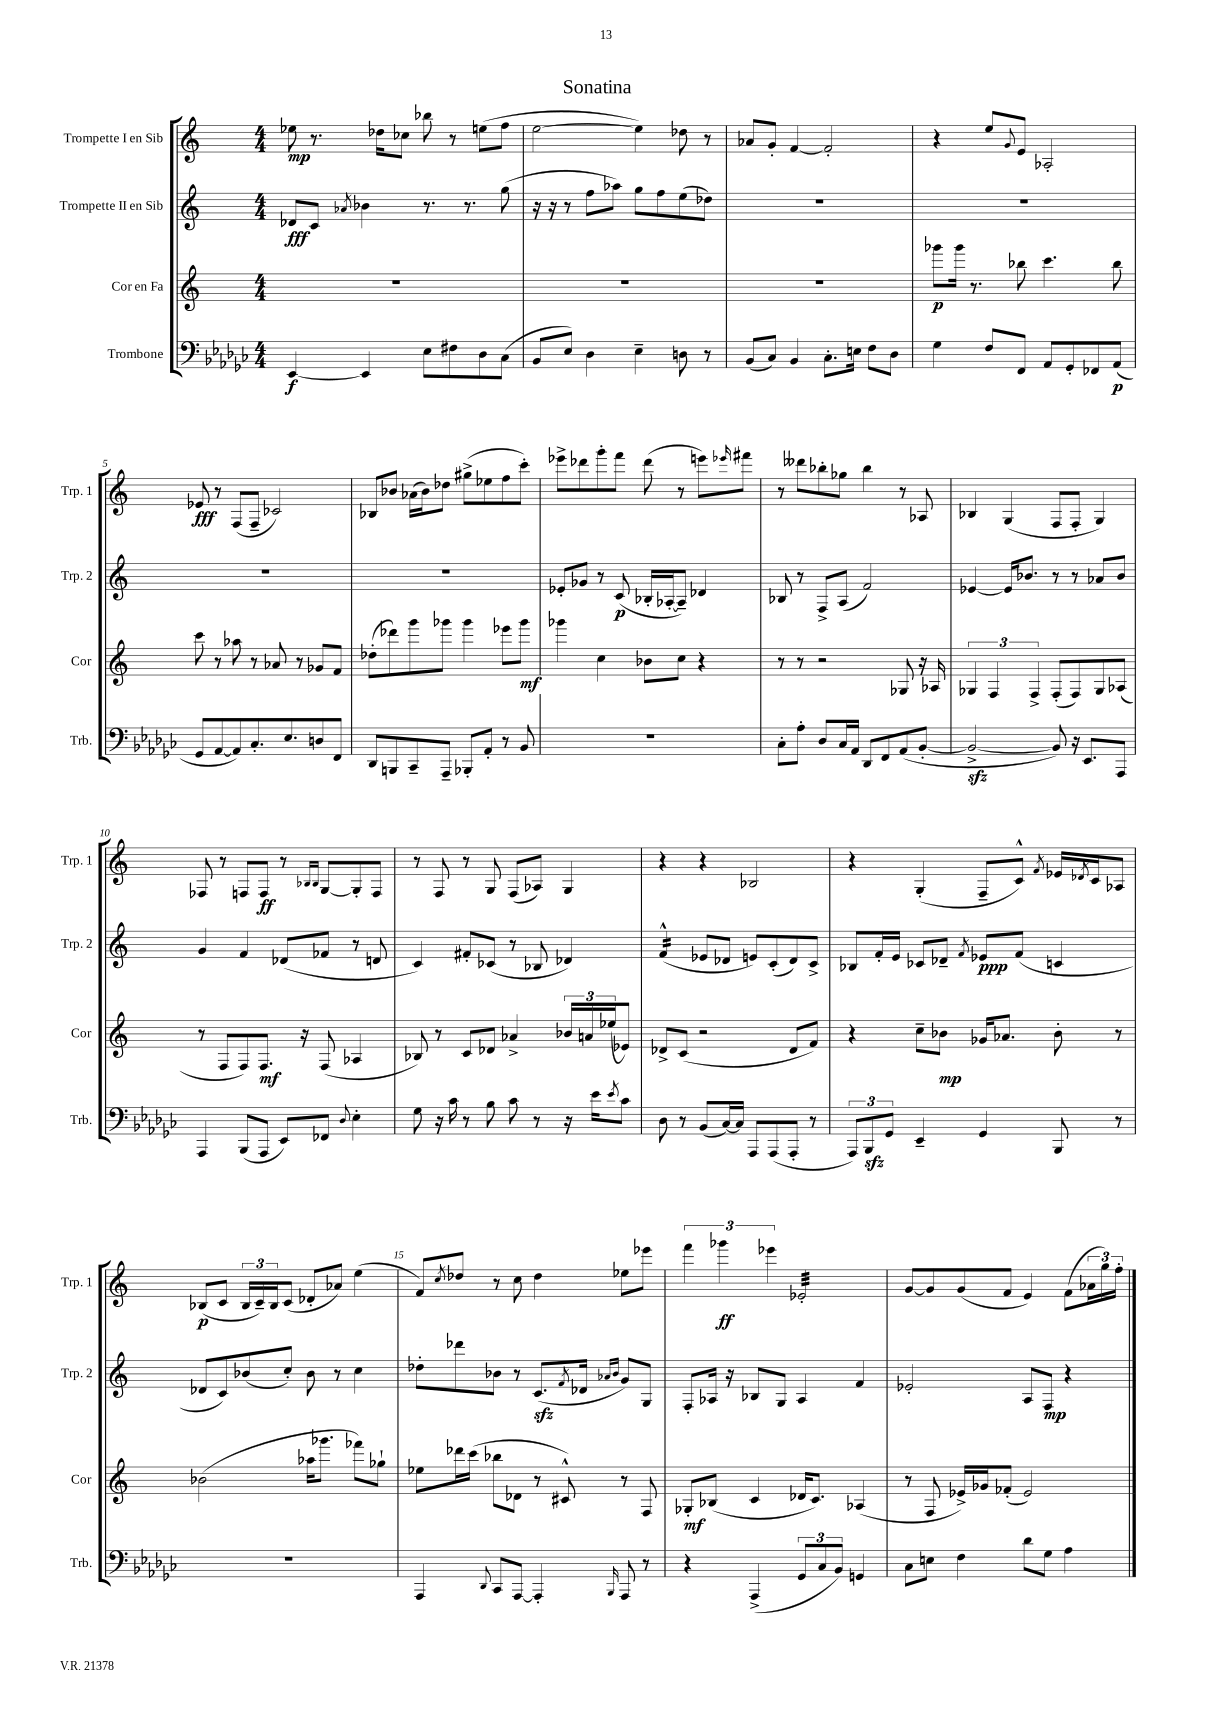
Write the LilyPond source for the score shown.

\header { title = "Sonatina" }
<<
\new StaffGroup <<
\new Staff = "s0" \with { instrumentName = "Trompette I en Sib" shortInstrumentName = "Trp. 1" } {
    \clef treble \key c \major \numericTimeSignature \time 4/4
    ees''8\mp r8. des''16 ces''8 bes''8 r8 e''8( f''8 |
    e''2~ e''4) des''8 r8 |
    aes'8 g'8-. f'4~ f'2-. |
    r4 e''8 \appoggiatura { g'8 } e'8 aes2-. |
    ees'8\fff r8 f8( f8-- ces'2) |
    bes8 bes'8 aes'16( bes'16) des''8 gis''8->( ees''8 f''8 c'''8-.) |
    ees'''8-> des'''8 g'''8-. f'''8 des'''8( r8 e'''8) \grace { ees'''16 } fis'''8 |
    r8 deses'''8 bes''8-. ges''8 bes''4 r8 aes8 |
    bes4 g4( f8 f8-. g4) |
    fes8 r8 f8 f8\ff r8 \grace { bes16 bes16 } g8~ g8-. f8 |
    r8 f8 r8 g8 f8( aes8) g4 |
    r4 r4 bes2 |
    r4 g4-.( f8-- c'8-^) \acciaccatura { f'8 } ees'16 \acciaccatura { des'8 } c'16 aes8 |
    bes8\p( c'8 \tuplet 3/2 { bes16 c'16--) bes16 } c'8( des'8-. aes'8) e''4( |
    f'8) \acciaccatura { c''8 } des''8 r8 c''8 des''4 ees''8 ees'''8 |
    \tuplet 3/2 { f'''4 ges'''4\ff ees'''4 } ees'2:32-. |
    g'8~ g'8 g'8( f'8 e'4) f'8( \tuplet 3/2 { aes'16 g''16) f''16-. } \bar "|." |
}
\new Staff = "s1" \with { instrumentName = "Trompette II en Sib" shortInstrumentName = "Trp. 2" } {
    \clef treble \key c \major \numericTimeSignature \time 4/4
    des'8\fff c'8 \acciaccatura { aes'8 } bes'4 r8. r8. g''8( |
    r16 r16 r8 f''8 aes''8) g''8 f''8 e''8( des''8) |
    R1 |
    R1 |
    R1 |
    R1 |
    ees'8-. ges'8 r8 c'8\p( bes16-. aes16~-. aes8--) des'4 |
    bes8 r8 f8-> a8( f'2) |
    ees'4~ ees'16 bes'8. r8 r8 aes'8 bes'8 |
    g'4 f'4 des'8( fes'8 r8 d'8 |
    c'4) fis'8-. ces'8( r8 bes8 des'4) |
    f'4:16-^( ees'8 des'8 e'8) c'8-.( des'8) c'8-> |
    bes8 f'16-. e'16 ces'8 des'8-- \acciaccatura { f'8 } ees'8\ppp f'8( c'4 |
    des'8 c'8) bes'8( c''8-.) bes'8 r8 c''4 |
    des''8-. des'''8 bes'8 r8 c'8.\sfz( \acciaccatura { f'8 } des'16 \grace { aes'16 bes'16 } g'8) g8 |
    f8-. aes16 r16 bes8 g8 aes4 f'4 |
    ees'2-. a8 f8\mp r4 \bar "|." |
}
\new Staff = "s2" \with { instrumentName = "Cor en Fa" shortInstrumentName = "Cor" } {
    \clef treble \key c \major \numericTimeSignature \time 4/4
    R1 |
    R1 |
    R1 |
    ges'''8\p ges'''16 r8. bes''8 c'''4. bes''8 |
    c'''8 r8 aes''8 r8 aes'8 r8 ges'8 f'8 |
    des''8-.( des'''8) g'''8 ges'''8 ges'''4 ees'''8 ges'''8\mf |
    ges'''4 c''4 bes'8 c''8 r4 |
    r8 r8 r2 ges8 r16 aes16 |
    \tuplet 3/2 { ges4 f4 f4-> } f8-.( f8) ges8 aes8( |
    r8 f8 f8) f8.\mf r16 f8( aes4 |
    bes8) r8 c'8 des'8 aes'4-> \tuplet 3/2 { bes'16 a'16 ees''16( } ees'8) |
    des'8-> c'8( r2 des'8 f'8) |
    r4 c''8-- bes'8\mp ges'16 aes'8. bes'8-. r8 |
    bes'2( aes''16 ges'''8. fes'''8) ges''8-! |
    ees''8 des'''16 c'''16( bes''8 des'8 r8 cis'8-^) r8 f8 |
    ges8-.\mf bes8( c'4 des'16 c'8.) aes4( |
    r8 f8 ees'16->) ges'16 fes'8-.( ees'2) \bar "|." |
}
\new Staff = "s3" \with { instrumentName = "Trombone" shortInstrumentName = "Trb." } {
    \clef bass \key ges \major \numericTimeSignature \time 4/4
    ees,4~\f ees,4 ees8 fis8 des8 ces8( |
    bes,8 ees8) des4 ees4-- d8 r8 |
    bes,8( ces8) bes,4 ces8.-. e16 f8 des8 |
    ges4 f8 f,8 aes,8 ges,8-. fes,8 aes,8\p( |
    ges,8 aes,8~ aes,8) ces8.-. ees8. d8 f,8 |
    des,8 b,,8 ces,8-- aes,,8-- bes,,8-. aes,8-. r8 bes,8 |
    R1 |
    ces8-. aes8-. des8 ces16 aes,16 des,8 f,8 aes,8( bes,8~-. |
    bes,2~->\sfz bes,8) r16 ees,8. aes,,8 |
    aes,,4 bes,,8( aes,,8 ees,8) fes,8 \appoggiatura { des8 } ees4-. |
    ges8 r16 ces'16 r8 bes8 ces'8 r8 r16 ees'16 \acciaccatura { ees'8 } ces'8 |
    des8 r8 bes,8( ces16~) ces16 aes,,8 aes,,8( aes,,8-. r8 |
    \tuplet 3/2 { aes,,8) bes,,8\sfz ges,8 } ees,4-- ges,4 bes,,8 r8 |
    R1 |
    aes,,4 \appoggiatura { des,8 } ces,8 aes,,8~ aes,,4-. \grace { bes,,16 } aes,,8 r8 |
    r4 aes,,4->( \tuplet 3/2 { ges,8 ces8 bes,8) } g,4 |
    ces8 e8 f4 des'8 ges8 aes4 \bar "|." |
}
>>
>>
\layout { \context { \Score \override BarNumber.break-visibility = ##(#f #t #t) barNumberVisibility = #(every-nth-bar-number-visible 5) } }
